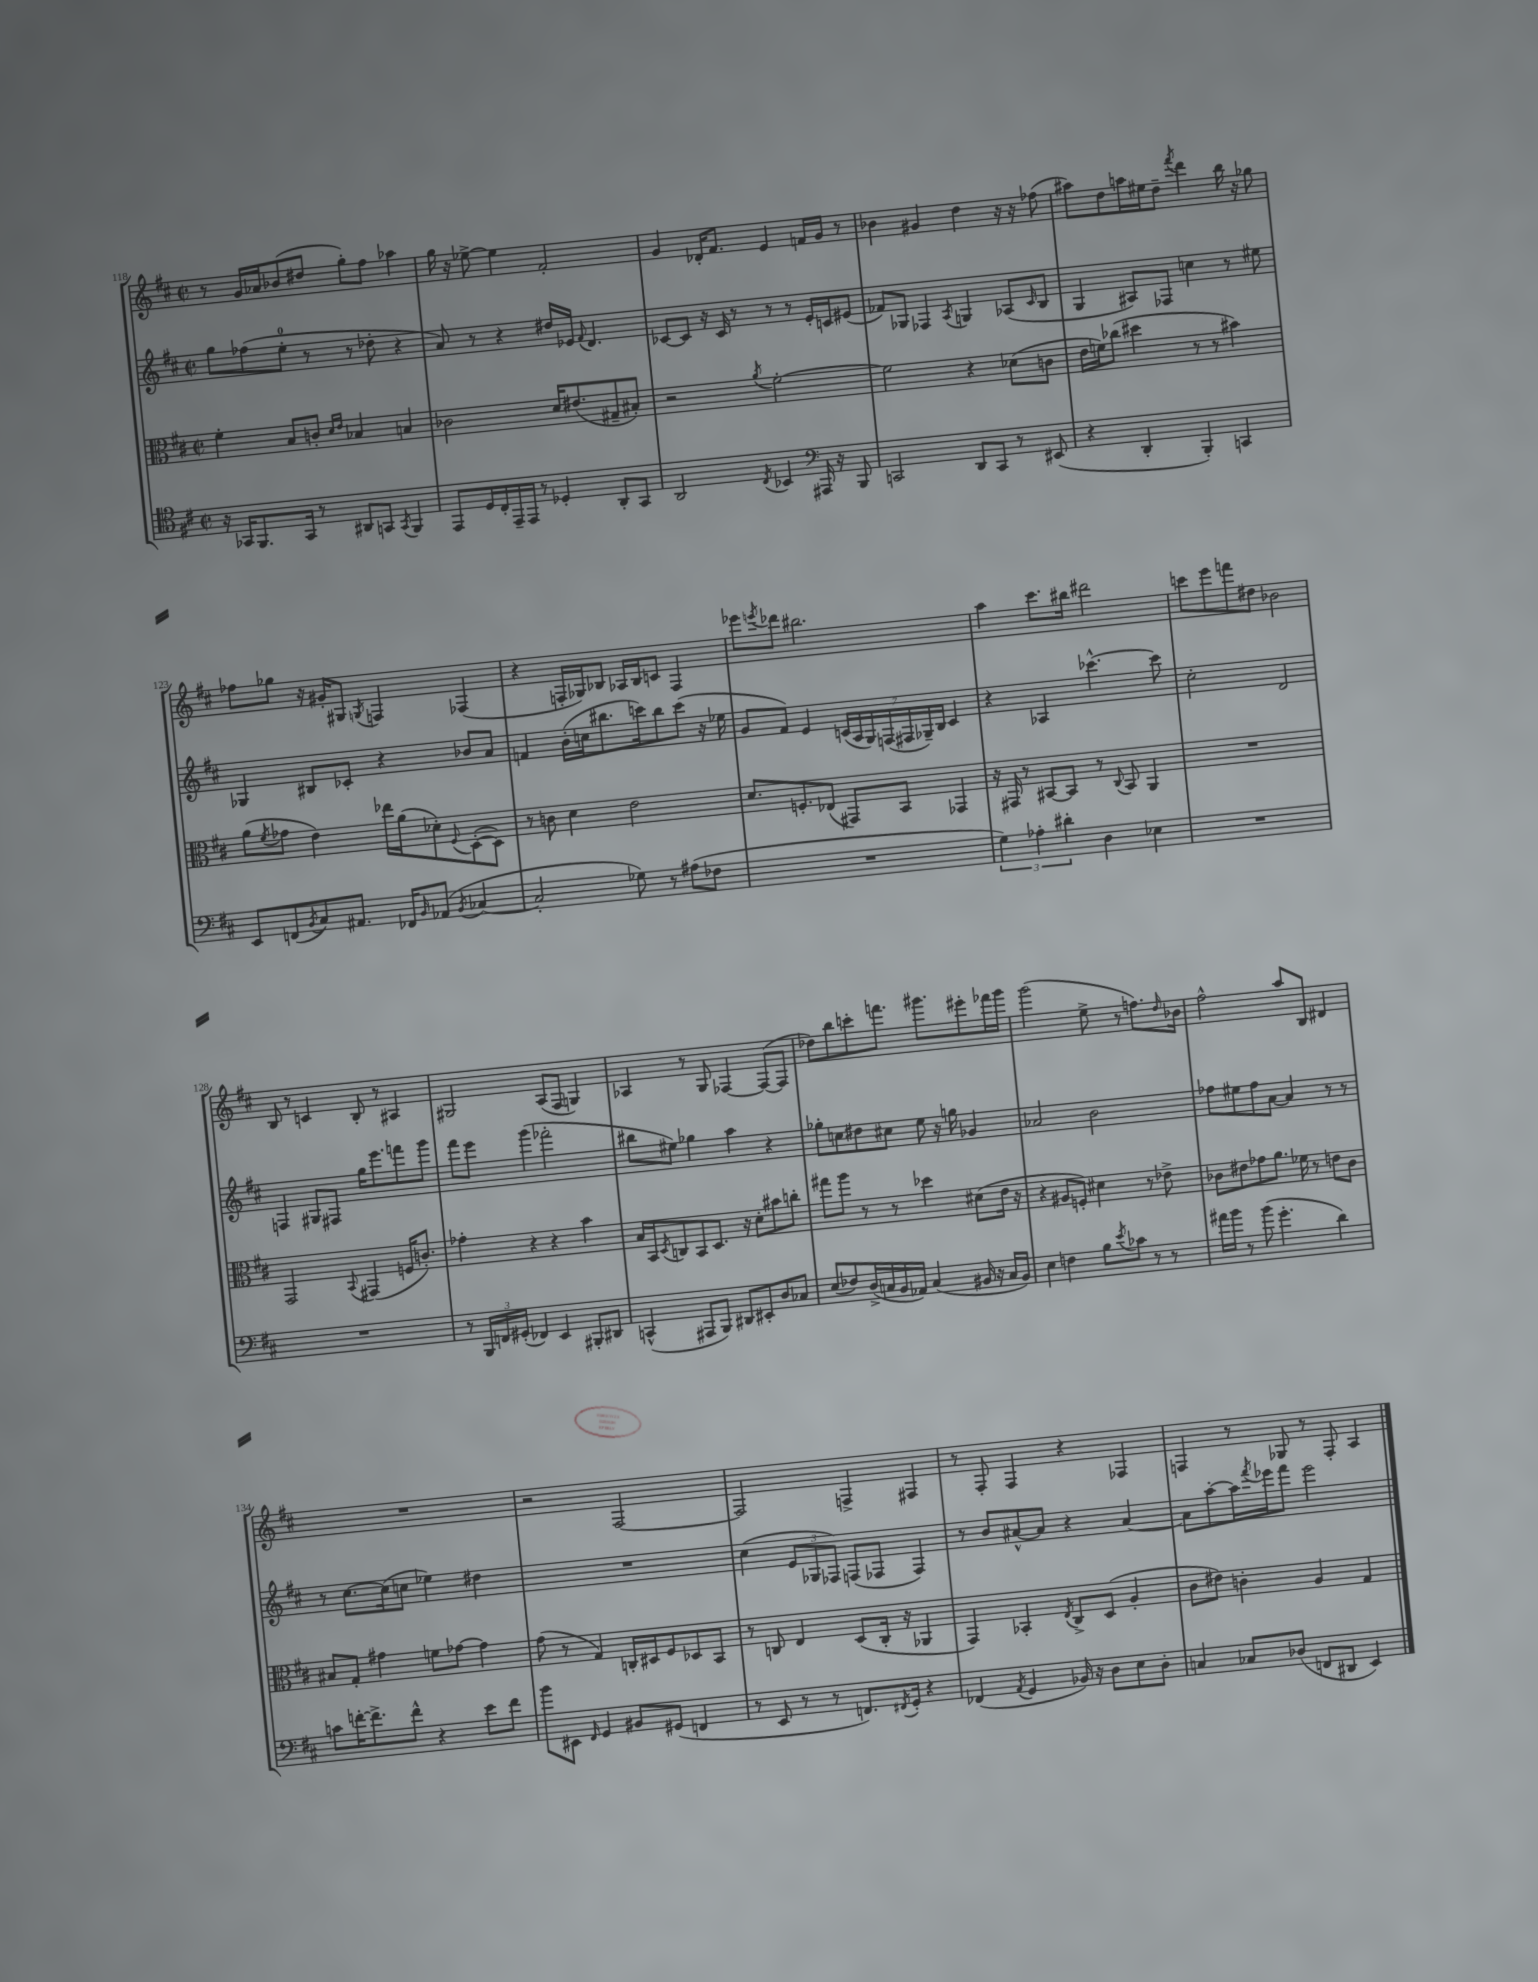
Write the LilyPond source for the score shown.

<<
\new StaffGroup <<
\new Staff = "s0" {
    \clef treble \key d \major \defaultTimeSignature \time 2/2
    r8 g'16 aes'16 bes'8( dis''8 g''8-.) fis''8 aes''4 |
    g''16 r16 ees''8~-> ees''4 fis'2-. |
    g'4 des'16-. fis'8. e'4 f'16 g'16 r8 |
    bes'4 gis'4 d''4 r16 r16 fes''8( |
    ais''8) d''8 a''16 eis''16 d''8-- \acciaccatura { fis'''8 } d'''4 b''16 r16 ges''8 |
    fes''8 ges''8 r16 gis'16-. gis8 \acciaccatura { g8 } f4 fes4( |
    r4 f16-. ges16) bes8 aes16 bes16 c'8 f4 |
    ees'''8 \acciaccatura { e'''8 } des'''8 bis''2. |
    a''4 cis'''8. bis''16 dis'''2 |
    c'''8 e'''8 f'''8 dis''8 bes'2 |
    b8 r8 c'4 b8-. r8 ais4 |
    gis2 a8( fis8 g4) |
    aes4 r8 g8 fes4~ fes8~( fes8 |
    des''8) b''8 c'''8-. f'''8. gis'''8. eis'''8-. fes'''16 gis'''16 |
    g'''2( e''8-> r8 f''8.) \grace { d''16 } bes'16 |
    fis''2-^ a''8 b8 dis'4 |
    R1 |
    r2 fis2~ |
    fis2 f4-> fis4 |
    r8 fis8-. fis4 r4 fes4 |
    f4 r8 ges8 r8 f8-. a4 \bar "|." |
}
\new Staff = "s1" {
    \clef treble \key d \major \defaultTimeSignature \time 2/2
    g''8 fes''8( e''8-0-. r8 r8 des''8-. r4 |
    a'8) r8 r4 dis''16 ees'16 \appoggiatura { fis'8 } d'4. |
    ces'8~ ces'8 r16 ces'16 r8 r8 r8 e'16-. c'16 eis'8( |
    fes'8) ges8 fes4 \acciaccatura { a8 } g4 aes8( \grace { cis'16 } b8 |
    g4 ais8) fes8 c''4 r8 eis''8 |
    ges4 bis8 ces'8-. r4 bes'8 a'8 |
    f'4 b'16-.( c''16 bis''8. c'''16) bis''8 c'''8( r16 ees''16 |
    g'8 fis'8) e'4 \tuplet 7/4 { c'16( a16 g16) f16( fis16 ges16--) b16 } c'4 |
    r4 aes4 ces'''4.~-^ ces'''8 |
    cis''2-. d'2 |
    f4 gis8 fis8 g''16 e'''8. f'''8 g'''8 |
    fis'''8 e'''8 g'''4( fes'''2-. |
    bis''8 eis''8) ges''4 a''4 r4 |
    ges''8-. c''8 dis''8 cis''8 e''8 r16 g''16 ges'4 |
    aes'2 b'2 |
    fes''8 eis''8 fes''8 a'8~ a'4 r8 r8 |
    r8 cis''8.~ cis''16( c''8 ees''4) dis''4 |
    R1 |
    cis''4( \tuplet 3/2 { e'8 ges8 fes8) } f8( fes8 fes4) |
    r8 b'8 ais'8~-^ ais'8 r4 ais'4~ |
    ais'8 a''8~-. a''16 \acciaccatura { fis'''8 } ees'''16 fis'''8 ees'''2 \bar "|." |
}
\new Staff = "s2" {
    \clef alto \key d \major \defaultTimeSignature \time 2/2
    fis'4-. b8 c'8-. \grace { d'16 e'16 } bes4 b4 |
    ces'2 d'16 eis'8.( gis8-- bis8-.) |
    r2 \acciaccatura { a'8 } fis'2~-. |
    fis'2 r4 des'8( c'8 |
    e'16 f'16) ces''8( dis''4 r8 r8 bis'4) |
    a'8( \acciaccatura { fis'8 } ges'8 e'4) ees''16 a'16( des'8-.) \appoggiatura { fis8 } d8~-.( d8) |
    r8 c'8 d'4 e'2 |
    d'8. f8.-. ees8( gis,8) b,8 ges,4 |
    r16 gis,16 r8 bis,8~ bis,8 r8 \appoggiatura { cis8 } bis,8 a,4 |
    R1 |
    g,2 \appoggiatura { b,8 } gis,4( f16 c'8.-.) |
    ges'4-. r4 r4 b'4 |
    b16 b,16 \acciaccatura { d8 } c8 b,8 d8. r16 d'8-. bis'8 c''8-. |
    gis''8 a''8 r8 r8 des''4 dis'8( e'16 r16 |
    r4 ais8 f8-.) dis'4 r8 ees'8-> |
    ces'8 eis'8 ges'8 a'8. fes'16 r8 e'8 ces'8 |
    bis8 g8-. gis'4 f'8 ges'8~ ges'4 |
    g'8( r8 g4) c16-. dis16 fis8 des8 b,8 |
    r8 c8 e4 d8( c16-. r16 aes,4 |
    g,4) bes,4-. \acciaccatura { e8 } cis8-> d8( a4-. |
    cis'8 eis'8) c'4-. a4 g4 \bar "|." |
}
\new Staff = "s3" {
    \clef tenor \key d \major \defaultTimeSignature \time 2/2
    r16 ges,16 fis,8. ges,16 r8 ais,8 g,8 \acciaccatura { g,8 } fis,4 |
    e,8 d16 cis16-. e,16-- e,16 r8 des4-. a,8-. g,8 |
    a,2 \acciaccatura { cis8 } bes,4 \clef bass ais,,16 r16 b,,8 |
    c,2 d,8 c,8 r8 eis,8( |
    r4 d,4-. b,,4-.) c,4 |
    e,8 f,8( \acciaccatura { b,8 } cis8) ais,8. fes,16 \grace { b,16 } aes,8( \acciaccatura { b,8 } ces4~ |
    ces2-. ges8) r8 ais8( fes8 |
    R1 |
    \tuplet 3/2 { g4) aes4-. dis'4-. } d4 ees4 |
    R1 |
    R1 |
    r8 \tuplet 3/2 { b,,16 f,16 gis,16-.( } fes,4) e,4 bis,,8-. dis,8 |
    c,4-^( ais,,8 b,,8) dis,8 eis,8-. d8 ces8 |
    e8( fes8) d16->( c16 b,16 aes,16) c4( bis,16 r16 c16 bis,16) |
    e4 f4 b8 \acciaccatura { e'8 } ces'8 r8 r8 |
    ais'16 b'16 r8 b'8( g'4.-. d'4) |
    c'8 f'16~-. f'8.-> f'8-^ r4 e'8 f'8 |
    b'8 eis,8 \grace { fis,16 } g,4 bis,8 gis,8( f,4 |
    r8 e,8 r8 r8 f,8.) \acciaccatura { fis,8 } g,16-. r4 |
    fes,4( \acciaccatura { a,8 } g,4 bes,16) r16 d8 e8 d8-. |
    c4 ces8 des8( f,8 dis,8 e,4) \bar "|." |
}
>>
>>
\layout { \context { \Score currentBarNumber = #118 } }
